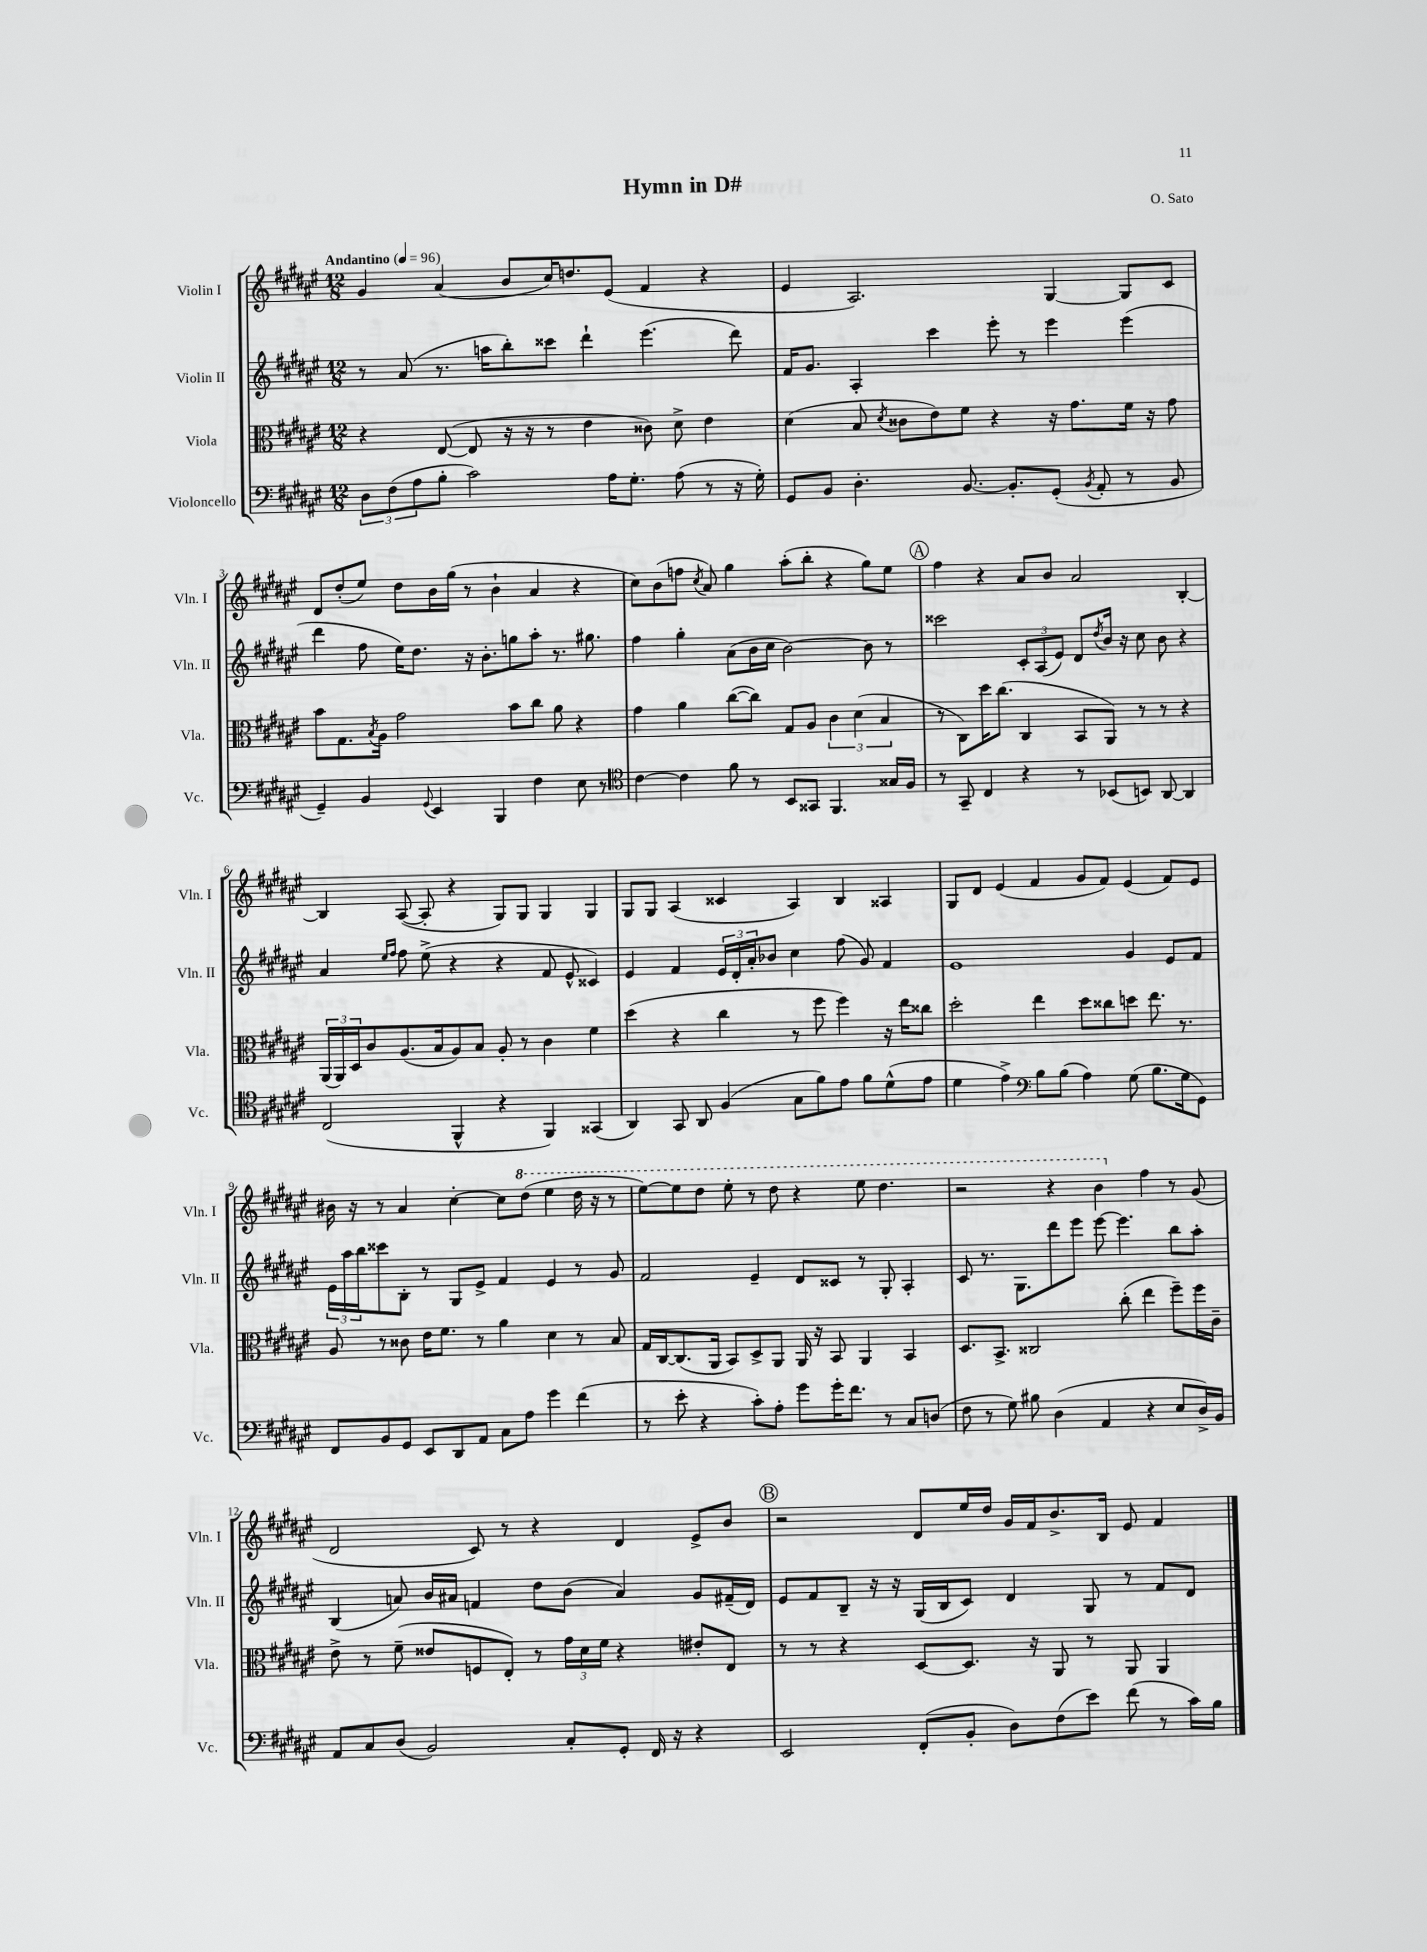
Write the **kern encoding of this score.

**kern	**kern	**kern	**kern
*staff4	*staff3	*staff2	*staff1
*clefF4	*clefC3	*clefG2	*clefG2
*k[f#c#g#d#a#e#]	*k[f#c#g#d#a#e#]	*k[f#c#g#d#a#e#]	*k[f#c#g#d#a#e#]
*M12/8	*M12/8	*M12/8	*M12/8
*MM96	*MM96	*MM96	*MM96
12D#\L	4r	8r	4g#/
(12F#\	.	.	.
.	.	(8a#/	.
12A#\	.	.	.
8B'\J	([8E#/	8.r	(4a#/
2c#\)	8E#/]	.	.
.	.	16aa\LK	.
.	16r	8bb'\)	8b/L
.	16r	.	.
.	8r	8ccc##\J	16cc#/K)
.	.	.	8.dd/
.	4e#\	4ddd#`\	.
16A#\LK	.	.	(8e#/J
8.G#'\J	.	.	.
.	8c##\)	(4.eee#\	4f#/
(8A#\	8d#^\	.	.
8r	4e#\	.	4r
16r	.	8ddd#\)	.
16G#'\)	.	.	.
=	=	=	=
8GG#/L	(4d#\	16f#/LK	4e#/
.	.	8.g#/J	.
8BB/J	.	.	.
4.D#'\	8B/	4A#'/	2.A#/)
.	8qd#/	.	.
.	8c##\L	.	.
.	8e#\)	4ccc#\	.
[8.BB/	8f#\J	.	.
.	4r	8eee#'\	.
8.BB'/]L	.	.	.
.	.	8r	.
(8GG#'/J	16r	4eee#\	[4G#/
.	8.g#\L	.	.
8qBB/	.	.	.
8AA#'/	.	.	.
8r	16f#\Jk	(4eee#\	8G#/]L
.	16r	.	.
8BB/	8g#\	.	8c#/J
=	=	=	=
4GG#~/)	8b\L	4ddd#\	8d#/L
.	8.G#\	.	(8dd#'/
4BB/	.	8ff#\	8ee#/J)
.	8qB/	.	.
.	16A#\Jk	.	.
.	2g#\	16ee#\LK)	8dd#\L
.	.	8.dd#\J	.
8qqGG#/	.	.	.
4EE#/	.	.	16b\L
.	.	.	(16gg#\JJ
.	.	16r	8r
.	.	8.b'\L	.
4BBB/	.	.	4b`\
.	8b\L	8gg\	.
4F#\	8cc#\J	8aa#'\J	4a#/
.	8a#\	8.r	.
8E#\	4r	.	4r
.	.	8.gg#\	.
8r	.	.	.
=	=	=	=
*clefC4	*	*	*
[4c#\	4g#\	4ff#\	8cc#\L)
.	.	.	(8b\
4c#\]	4a#\	4gg#'\	8ff\J
.	.	.	8qcc#/
.	.	.	8a#/)
8f#\	([8cc#\L	(8a#\L	4gg#\
8r	8cc#\]J)	16b\L	.
.	.	16cc#\JJ	.
8BB/L	8G#/L	[2b\)	(8aa#'\L
8GG##/J	8A#/J	.	8bb'\J
4.FF#/	6c#\	.	4r
.	(6d#\	.	.
.	.	8b\]	8gg#\L)
.	6B/	.	.
16G##/LL	.	8r	8ee#\J
16F#/JJ	.	.	.
=	=	=	=
8r	8r	2ccc##\	4ff#\
8GG#~/	8C#\L)	.	.
4C#/	16dd#\K	.	4r
.	(8.cc#\J	.	.
4r	4C#/	12c#'/L	8a#/L
.	.	(12A#/	.
.	.	.	8b/J
.	.	12e#/J)	.
8r	8BB/L	8d#/L	2a#/
.	.	8qdd#/	.
(8BB-/L	8AA#/J)	16b/Jk	.
.	.	16r	.
8BB/J)	8r	8cc#\	.
[8AA#/	8r	8b\	.
4AA#/]	4r	4r	[4B'/
=	=	=	=
(2C#/	(24AA#/LL	4a#/	4B/]
.	24AA#/)	.	.
.	24D#/J	.	.
.	8c#/	.	.
.	.	16qqee#/LL	.
.	.	16qqff#/JJ	.
.	(8.A#/	8ff#\	([8A#/
.	.	(8ee#^\	8A#'/]
.	16B/k	.	.
4FF#^^/	8A#/)	4r	4r
.	8B/J	.	.
4r	8A#'/	4r	8G#/L)
.	8r	.	8G#/J
4FF#/)	4c#\	8f#/	4G#/
.	.	8e#^^/	.
(4GG##/	4f#\	4c##/)	4G#/
=	=	=	=
4AA#/)	(4dd#\	4e#/	8G#/L
.	.	.	8G#/J
8GG#/	4r	4f#/	(4A#/
8AA#/	.	.	.
(4F#/	4cc#\	24e#/LL	4c##/
.	.	24d#'/	.
.	.	24a#'/J	.
.	.	8b-/J	.
8G#\L	8r	4cc#\	4A#/)
8f#\)	8ff#\	.	.
8e#\J	4ff#\)	(8ff#\	4B/
8f#\L	.	8g#/)	.
(8d#^^\	16r	4f#/	4A##/
.	16ee#\LK	.	.
8e#\J	8cc##\J	.	.
=	=	=	=
4d#\	2dd#'\	1e#	8G#/L
.	.	.	8d#/J
4e#^\)	.	.	(4e#/
*clefF4	*	*	*
8B\L	4ee#\	.	4f#/
(8B\J	.	.	.
4A#\)	8dd#\L	.	8g#/L
.	8cc##\	.	8f#/J)
(8G#\	8dd\J	4g#/	(4e#/
8.B\L	8.ee#\	.	.
.	.	8e#/L	8f#/L)
16G#\k	8.r	.	.
8GG#\J)	.	8f#/J	8e#/J
=	=	=	=
8FF#/L	8A#/	24e#\LL	16b#\
.	.	24aa#\	.
.	.	.	16r
.	.	24bb\J	.
8BB/	8r	8ccc##\	8r
8GG#/J	8c##\	8B'\J	4a#/
8EE#/L	16e#\LK	8r	.
.	8.f#\J	.	.
8DD#/	.	8G#/L	[4cc#'\
8AA#/J	8r	8e#^/J	.
8C#\L	4a#\	4f#/	8cc#\]L
8A#\J	.	.	(8ddd#\J
4g#\	4d#\	4e#/	4eee#\
(4f#\	8r	8r	16ddd#\
.	.	.	16r
.	8B/	8g#/	8r
=	=	=	=
8r	16G#/LL	2f#/	[8eee#\L)
.	[16C#/J	.	.
8e#'\	(8.C#/]	.	8eee#\]
4r	.	.	8ddd#\J
.	16AA#/Jk	.	.
.	8BB/L)	.	8eee#'\
8c#'\L)	8D#^/	4e#~/	8r
8A#'\J	8AA#/J	.	8ddd#\
8g#\L	16AA#/	8d#/L	4r
.	16r	.	.
16g#'\K	8BB/	8c##/J	.
8.f#\J	.	.	.
.	4AA#/	8r	8eee#\
8r	.	8G#'/	4.ddd#\
8C#/L	4BB/	4A#'/	.
(8D/J	.	.	.
=	=	=	=
8F#\	8.D#/L	8c#/	2r
8r	.	8.r	.
.	8.BB^/J	.	.
8G#\)	.	.	.
.	.	8.G#\L	.
8B#\	2C##/	.	.
(4D#\	.	8ddd#\	4r
.	.	8eee#\J	.
4AA#/	.	[8eee#\	4bb\
.	(8cc#'\	4.eee#\]	.
4r	4ee#\	.	4ff#\
8E#/L	8ff#~\L)	8bb\L	8r
16D#^/L)	16ff#\L	8aa#'\J	(8g#/
16BB/JJ	16c#~\JJ	.	.
=	=	=	=
8AA#/L	8e#^\	(4B/	2d#/
8C#/	8r	.	.
(8D#/J	(8f#~\	8a/)	.
2BB/)	8e##/L	16b/LL	.
.	.	16a#/JJ	.
.	8F/	4f/	8c#/)
.	8E#'/J)	.	8r
.	8r	8dd#\L	4r
8C#'/L	24g#\LL	(8b\J	.
.	24d#\	.	.
.	24f#\JJ	.	.
8GG#'/J	4r	4a#/)	4d#/
16FF#/	.	.	.
16r	.	.	.
4r	8e#'/L	8g#/L	8e#^/L
.	8E#/J	(16f#~/L	8b/J
.	.	16d#/JJ)	.
=	=	=	=
2EE#/	8r	8e#/L	2r
.	8r	8f#/	.
.	4r	8B~/J	.
.	.	16r	.
.	.	16r	.
(8FF#'/L	[8D#/L	(16G#/LL	8d#/L
.	.	16B/J	.
8BB'/J	8.D#/]J	8c#/J)	16ee#/L
.	.	.	16dd#/JJ
8D#\L)	.	4d#/	16g#/LL
.	16r	.	16f#/J
(8F#\	8AA#/	.	8.b^/
8e#\J)	8r	8G#/	.
.	.	.	16B/Jk
(8f#\	8AA#/	8r	8e#/
8r	4AA#/	8f#/L	4f#/
16c#\LL)	.	8d#/J	.
16B\JJ	.	.	.
==	==	==	==
*-	*-	*-	*-
